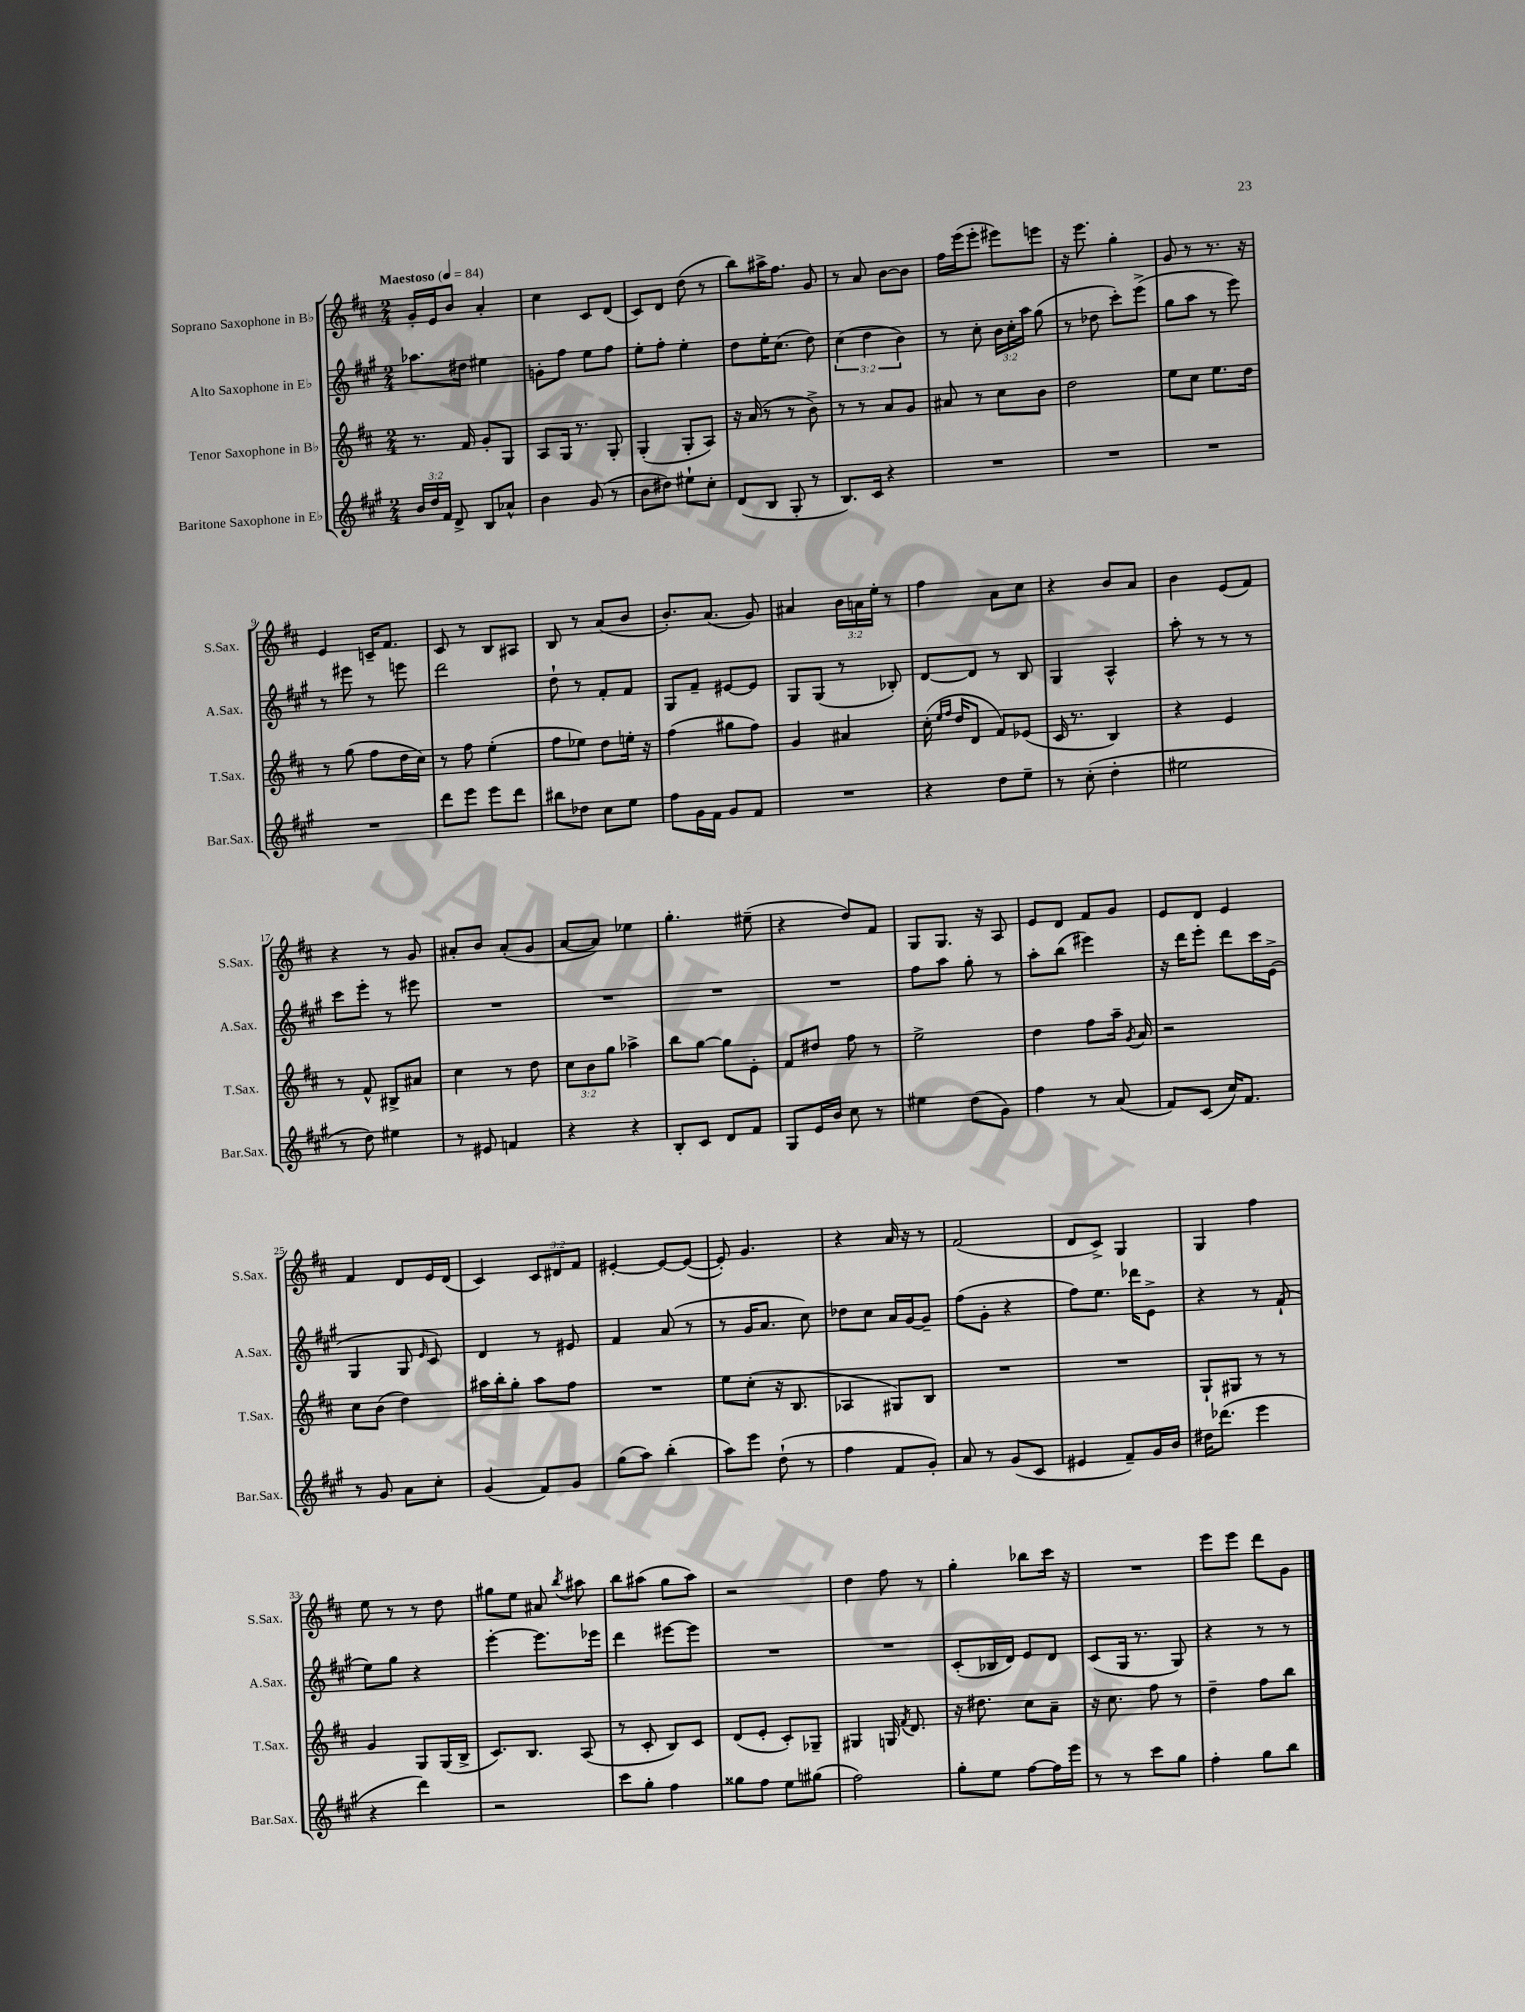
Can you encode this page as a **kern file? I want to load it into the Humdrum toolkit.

**kern	**kern	**kern	**kern
*staff4	*staff3	*staff2	*staff1
*clefG2	*clefG2	*clefG2	*clefG2
*k[f#c#g#]	*k[f#c#]	*k[f#c#g#]	*k[f#c#]
*M2/4	*M2/4	*M2/4	*M2/4
*MM84	*MM84	*MM84	*MM84
24b	8.r	8.aa-	16g'
24dd	.	.	.
.	.	.	16e
24f#	.	.	.
8d^	.	.	8b
.	16f#	16dd#	.
8B	8g'	4ee#	4a'
8a-^^	8G	.	.
=	=	=	=
4b	8A	8g'	4cc#
.	16G	8ff#	.
.	8.r	.	.
(8g#	.	8ee	8c#
8r	8G'	8ff#	(8d
=	=	=	=
8b	(4G'	8ee'	8c#)
8dd#)	.	8ff#'	8d
8ee#`	8G'	4ee'	(8dd
8cc#'	8A)	.	8r
=	=	=	=
(8d	16r	8dd	8bb)
.	(16a	.	.
8B	8r	16ee'	16aa#^
.	.	(8.cc#	8.ff#
8G#'	8r	.	.
8r	8b^)	8dd)	8g
=	=	=	=
8.B)	8r	(6cc#	8r
.	8r	.	8a
.	.	6dd	.
16c#	.	.	.
4r	8a	.	[8b
.	.	6b)	.
.	8g	.	8b]
=	=	=	=
2r	8a#	8r	16ff#
.	.	.	(16eee
.	8r	8cc#'	8eee'
.	8cc#	24b	8eee#)
.	.	24cc#'	.
.	.	24aa	.
.	8b	(8gg#	8eee
=	=	=	=
2r	2dd	8r	16r
.	.	.	8.eee
.	.	8dd-	.
.	.	8ccc#')	4gg'
.	.	(8eee^	.
=	=	=	=
2r	8ee	8gg#	8g
.	8cc#	8aa	8r
.	8.ee	8r	8.r
.	.	8eee)	.
.	16dd	.	16r
=	=	=	=
2r	8r	8r	4e
.	(8gg	8eee#	.
.	8ff#	8r	16c~
.	.	.	8.f#
.	16dd	8eee	.
.	16cc#)	.	.
=	=	=	=
8ddd	8r	2ddd	8c#
8eee	8ff#	.	8r
8eee	(4ee'	.	8B
8ddd	.	.	8A#
=	=	=	=
8bb#	8ff#	8dd`	8B
8dd-	8ee-)	8r	8r
8cc#	8dd	8f#'	(8a
8ee	16ee'	8f#	8b
.	16r	.	.
=	=	=	=
8ff#	(4ff#	8G#	8.b')
16g#	.	8f#~	.
16f#	.	.	(8.a
8g#	8gg#	[8e#	.
8f#	8ff#)	8e#]	8g)
=	=	=	=
2r	4g	8G#	4a#
.	.	(8G#	.
.	4a#	8r	24b
.	.	.	24a
.	.	.	24ee'
.	.	8B-')	8r
=	=	=	=
4r	(16cc#'	[8d	4ff#
.	16qqee	.	.
.	16qqff#	.	.
.	16dd	.	.
.	8d	8d]	.
8dd	8f#)	8r	8a
8ee~	(8e-	8B	8cc#
=	=	=	=
8r	16c#	4G#	4r
.	8.r	.	.
(8cc#'	.	.	.
4dd'	4B)	4A^^	8b
.	.	.	8a
=	=	=	=
2ee#	4r	8aa'	4b
.	.	8r	.
.	4e	8r	(8e
.	.	8r	8f#)
=	=	=	=
8r	8r	8ccc#	4r
8dd)	8f#^^	8eee'	.
4ee#	8B#^	8r	8r
.	8a#	8eee#	8g
=	=	=	=
8r	4cc#	2r	8a#'
8e#	.	.	8b
4f	8r	.	(8a#'
.	8dd	.	8g
=	=	=	=
4r	12cc#	2r	[8a
.	12b	.	.
.	.	.	8a])
.	12gg	.	.
4r	4aa-^	.	4ee-
=	=	=	=
8B'	8bb	2r	4.gg'
8c#	[8gg	.	.
8d	8gg]	.	.
8f#	8e'	.	(8ee#~
=	=	=	=
8G#	8f#	2r	4r
16e	8dd#	.	.
16b	.	.	.
8cc#	8ff#	.	8dd)
8r	8r	.	8f#
=	=	=	=
4ee#	2ee^	8ff#	8G
.	.	8aa	8.G
(8dd	.	8gg#'	.
.	.	.	16r
8g#)	.	8r	8A
=	=	=	=
4ff#	4dd	8aa'	8e
.	.	(8bb	8d
8r	8ff#	4eee#)	8f#
(8a	16aa~	.	8g
.	8qg	.	.
.	16a	.	.
=	=	=	=
8f#)	2r	16r	8e
.	.	16ddd	.
(8c#	.	8eee'	8d
16cc#)	.	8ddd	4e
8.f#	.	.	.
.	.	16ccc#	.
.	.	(16e^	.
=	=	=	=
8r	8cc#	4G#	4f#
8g#	(8b	.	.
8a	4dd)	8G#	8d
.	.	16qqe	.
8cc#'	.	8c#)	16e
.	.	.	(16d
=	=	=	=
(4g#	16aa#	4d	4c#)
.	16bb'	.	.
.	8gg'	.	.
8f#)	8aa#	8r	12c#
.	.	.	12d#
8g#	8ff#	8e#	.
.	.	.	12f#
=	=	=	=
(8gg#	2r	4f#	[4e#'
8aa)	.	.	.
(4bb'	.	(8a	8e#_
.	.	8r	(8e#_
=	=	=	=
8aa)	8ee	8r	8e#'])
8eee	(8cc#'	16g#	4.g
.	.	8.a	.
(8dd`	16r	.	.
.	8.B	.	.
8r	.	8cc#)	.
=	=	=	=
4ff#	4A-	8dd-	4r
.	.	8cc#	.
8f#	8G#)	16a	16a
.	.	[16g#	16r
8g#')	8B	8g#~]	8r
=	=	=	=
8a	2r	(8ff#	(2f#
8r	.	8g#'	.
(8g#	.	4r	.
8c#	.	.	.
=	=	=	=
4e#	2r	8ff#)	8d
.	.	8.ee	8c#^)
8f#~)	.	.	4G
.	.	16ddd-	.
16g#	.	8e^	.
16b	.	.	.
=	=	=	=
16dd#	8G`	4r	4G
(8.ddd-	.	.	.
.	8G#	.	.
4eee	8r	8r	4ff#
.	8r	(8f#`	.
=	=	=	=
4r	4g	8ee)	8ee
.	.	8gg#	8r
4ddd)	8G	4r	8r
.	(16G	.	8dd
.	16B^	.	.
=	=	=	=
2r	8.c#)	[4eee'	8gg#
.	.	.	8ee
.	8.B	.	.
.	.	8.eee]	8a#
.	.	.	8qbb
.	(8A	.	8aa#
.	.	16eee-	.
=	=	=	=
8ccc#	8r	4ddd	8bb
8gg#'	8c#'	.	(8aa#
4ff#	8B)	[8eee#	8gg
.	8c#	8eee#]	8aa#)
=	=	=	=
8gg##	(8d	2r	2r
8ff#	8e'	.	.
8ee	8c#')	.	.
(8gg#	8G-~	.	.
=	=	=	=
2ff#)	4G#	2r	4dd
.	16G	.	8ff#
.	8qf#	.	.
.	8.d	.	.
.	.	.	8r
=	=	=	=
8gg#'	16r	(8c#'	4gg'
.	8.dd#	.	.
8ee	.	16B-	.
.	.	16d)	.
[8ff#	8cc#	8e	8bb-
16ff#]	8a~	8d	16ccc#
16eee	.	.	16r
=	=	=	=
8r	16r	(8c#	2r
.	8.cc#	.	.
8r	.	16G#	.
.	.	8.r	.
8ccc#	8ff#	.	.
8gg#	8r	8G#)	.
=	=	=	=
4ff#'	4dd~	4r	8eee
.	.	.	8eee
8gg#	8ff#	8r	8ddd
8bb	8bb	8r	8g
==	==	==	==
*-	*-	*-	*-
